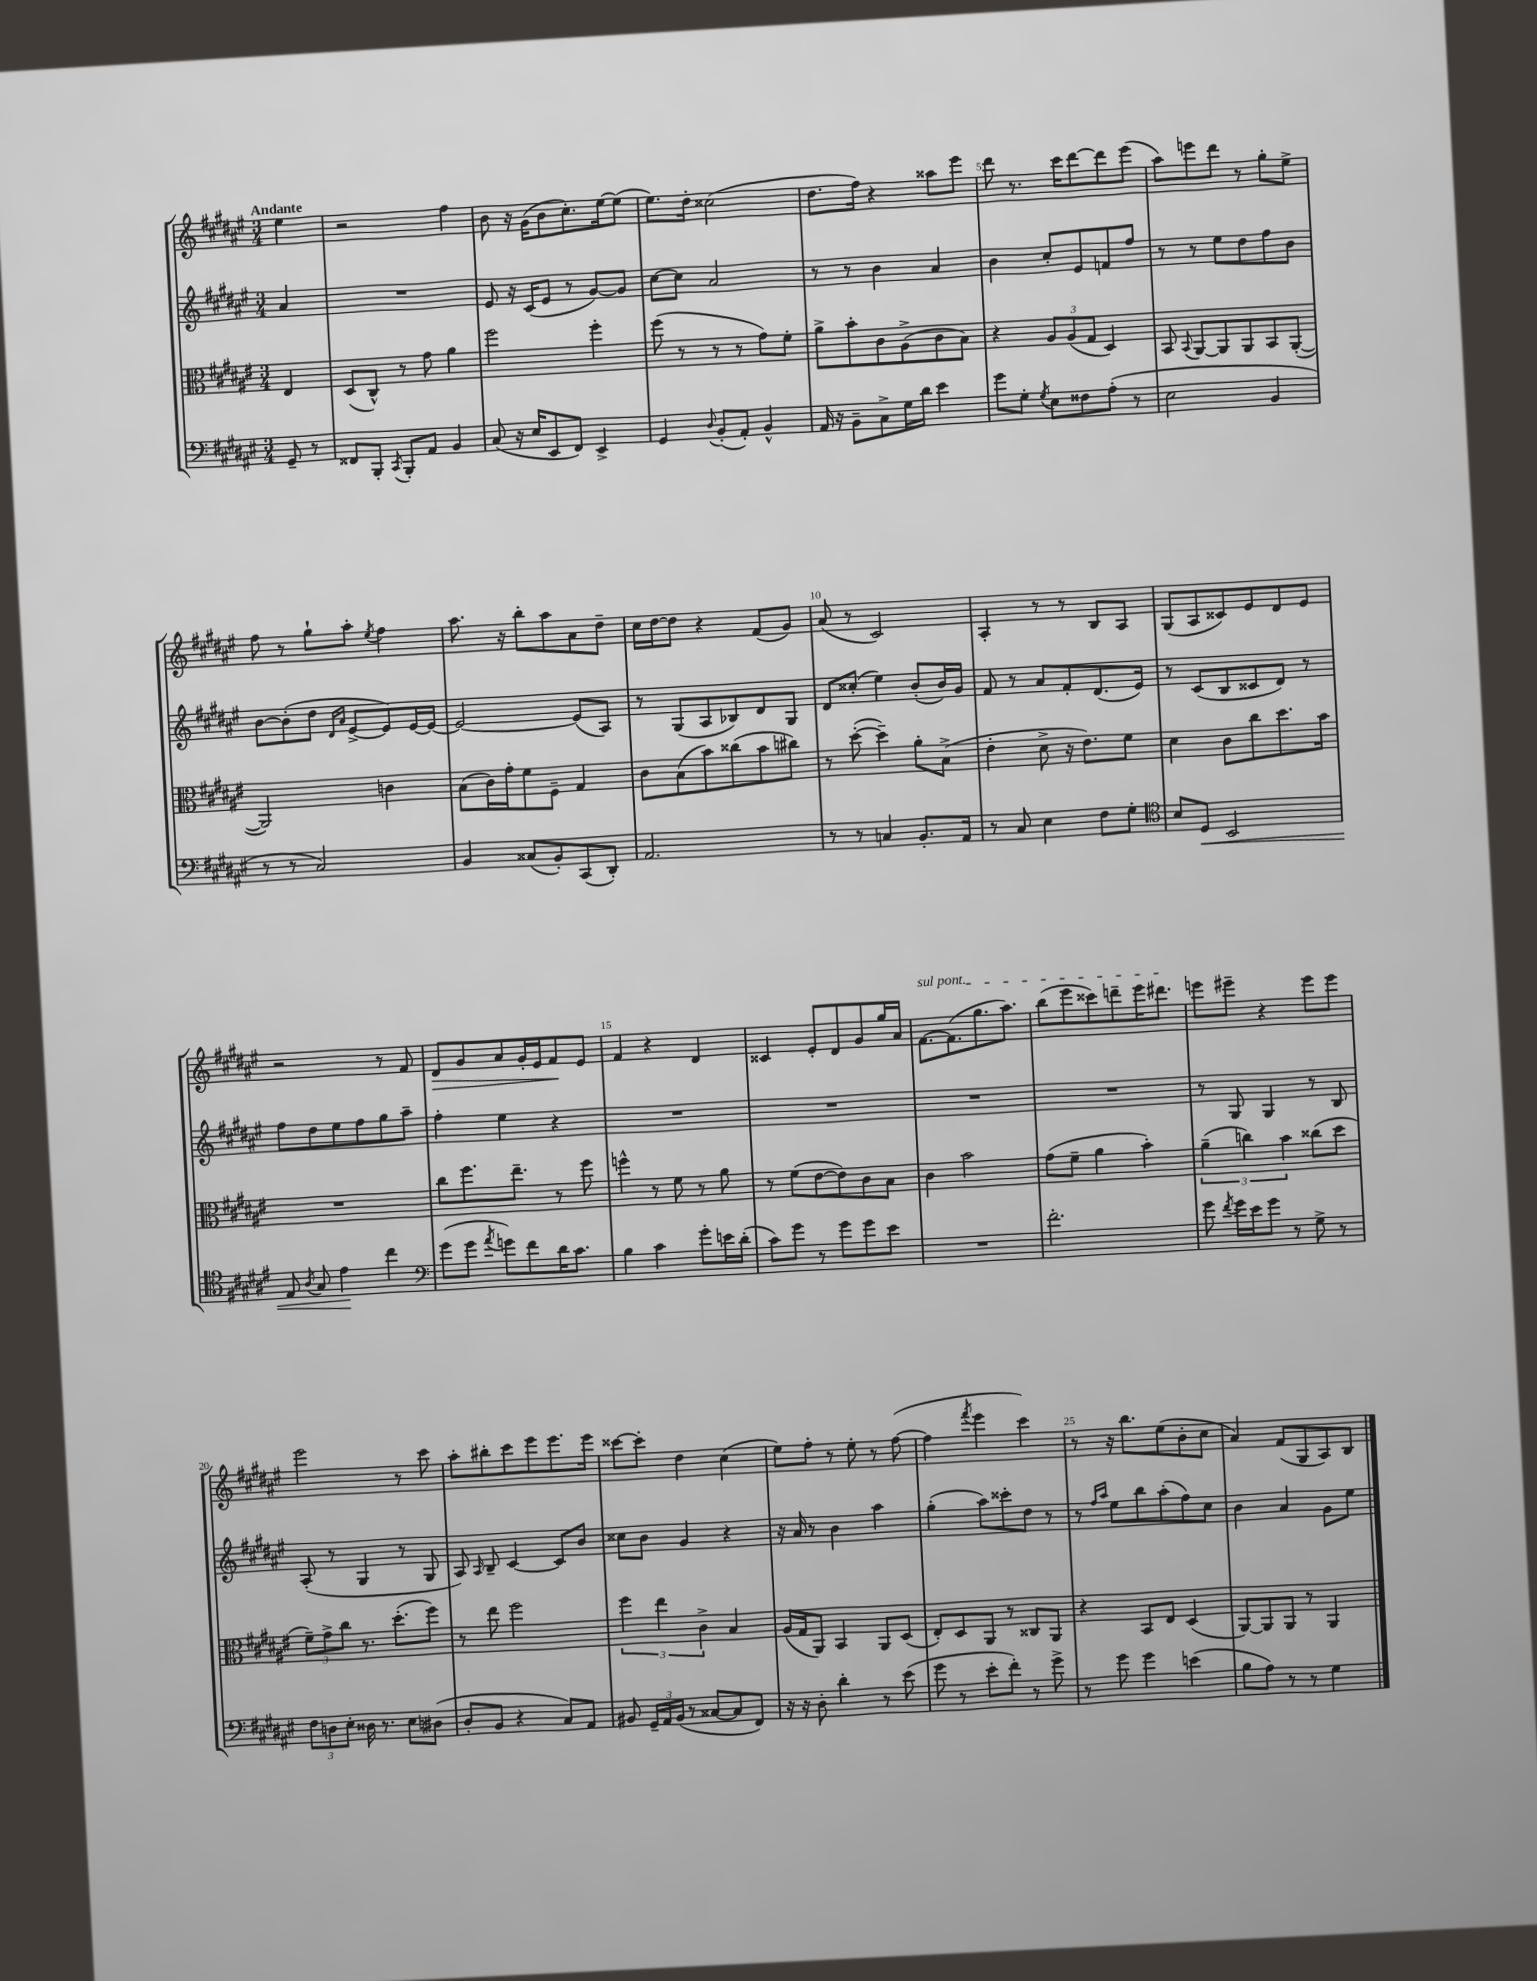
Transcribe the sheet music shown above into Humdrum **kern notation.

**kern	**dynam	**kern	**kern	**kern	**dynam
*part4	*part4	*part3	*part2	*part1	*part1
*staff4	*staff4	*staff3	*staff2	*staff1	*staff1
*clefF4	*	*clefC3	*clefG2	*clefG2	*
*k[f#c#g#d#a#e#]	*	*k[f#c#g#d#a#e#]	*k[f#c#g#d#a#e#]	*k[f#c#g#d#a#e#]	*
*M3/4	*	*M3/4	*M3/4	*M3/4	*
=	=	=	=	=	=
!	!	!	!	!LO:TX:a:B:t=Andante	!
8GG#~/	.	4E#/	4a#/	4ee#\	.
8r	.	.	.	.	.
=1	=1	=1	=1	=1	=1
8FF##X/L	.	(8D#/L	2.r	2r	.
8BBB'/J	.	8C#^^/J)	.	.	.
8qCC#/	.	.	.	.	.
8BBB'/L	.	8r	.	.	.
8AA#/J	.	8g#\	.	.	.
4BB/	.	4a#\	.	4ff#\	.
=2	=2	=2	=2	=2	=2
(8C#/	.	2ff#\	8e#/	8b\	.
16r	.	.	16r	16r	.
16E#/KL	.	.	(16c#/KL	(16g#\KL	.
8EE#/	.	.	8e#/J	8b\	.
8FF#/J)	.	.	8r	8.cc#'\)	.
4EE#^/	.	4ff#'\	[8g#/L)	.	.
.	.	.	.	[16ee#\k	.
.	.	.	8g#/J]	(8ee#\J]	.
=3	=3	=3	=3	=3	=3
4GG#/	.	(8ff#\	[8cc#\L	8.ee#\L)	.
.	.	8r	8cc#\J]	.	.
.	.	.	.	16dd#'\Jk	.
8qqD#/	.	.	.	.	.
(8BB'/L	.	8r	2a#/	(2cc##X\	.
8AA#'/J)	.	8r	.	.	.
4BB^^/	.	8g#\L)	.	.	.
.	.	8f#'\J	.	.	.
=4	=4	=4	=4	=4	=4
16AA#/	.	8a#^\L	8r	8.dd#\L	.
16r	.	.	.	.	.
8BB~\L	.	8b'\	8r	.	.
.	.	.	.	16ff#\Jk)	.
8C#^\	.	8c#\	4b\	4r	.
16G#\L	.	(8A#^\	.	.	.
16d#\JJ	.	.	.	.	.
4e#\	.	8c#\	4a#/	8aa##X\L	.
.	.	8B\J)	.	8eee#\J	.
=5	=5	=5	=5	=5	=5
8g#\L	.	4r	4b\	8ddd#\	.
8G#'\J	.	.	.	8.r	.
8qG#/	.	.	.	.	.
8E#\L	.	12A#/L	8cc#'/L	.	.
.	.	.	.	16ccc#\KL	.
.	.	(12A#/	.	.	.
8F##X\	.	.	8e#/	[8ddd#\	.
.	.	12G#/J	.	.	.
(8A#'\J	.	4D#/)	8fn/	8ddd#\]	.
8r	.	.	8ff#/J	(8eee#\J	.
=6	=6	=6	=6	=6	=6
2E#\	.	8BB/	8r	8aa#\L)	.
.	.	8qqBB/	.	.	.
.	.	[8AA#/L	8r	8eeen\	.
.	.	8AA#/]	8ee#\L	8ddd#\J	.
.	.	8AA#/	8dd#\	8r	.
4BB/	.	8BB/	8ff#\	8gg#'\L	.
.	.	([8AA#'/J	8b\J	8ee#^\J	.
!!LO:LB:g=z
=7	=7	=7	=7	=7	=7
8r	.	2AA#/])	[8b\L	8ff#\	.
8r	.	.	(8b'\]	8r	.
2C#/)	.	.	8dd#\J	8gg#`\L	.
.	.	.	16qqd#/LL	.	.
.	.	.	16qqa#/JJ	.	.
.	.	.	[8e#^/L	8aa#'\J	.
.	.	.	.	8qee#/	.
.	.	4cn\	8e#/])	4ff#\	.
.	.	.	[16e#/L	.	.
.	.	.	16e#/JJ_	.	.
=8	=8	=8	=8	=8	=8
4BB/	.	(8B\L	2e#/_	8.aa#\	.
.	.	16c#\L)	.	.	.
.	.	16g#'\J	.	16r	.
(8C##X/L	.	8f#\	.	8bb'\L	.
8BB'/)	.	8F#~\J	.	8aa#\	.
(8CC#/	.	4G#/	(8e#/L]	8a#\	.
8DD#'/J)	.	.	8A#/J)	8dd#~\J	.
=9	=9	=9	=9	=9	=9
2.AA#/	.	8c#\L	8r	16cc#\LL	.
.	.	.	.	[16dd#\J	.
.	.	(8B\	(8G#/L	8dd#\J]	.
.	.	8b\)	8A#/	4r	.
.	.	(8cc##X\	8B-X/)	.	.
.	.	8b\	8d#/	(8f#/L	.
.	.	8cc#X\J)	8G#/J	8g#/J)	.
=10	=10	=10	=10	=10	=10
8r	.	8r	8d#/L	(8a#/	.
8r	.	([8dd#'\	(8cc##X'/J	8r	.
4Cn/	.	4dd#~\])	4ee#\)	2c#/)	.
8.BB'/L	.	8a#'\L	(8b'/L	.	.
.	.	(8B^\J	16b/L)	.	.
16AA#/Jk	.	.	16g#/JJ	.	.
=11	=11	=11	=11	=11	=11
8r	.	4e#'\	8f#/	4A#'/	.
8C#/	.	.	8r	.	.
4E#\	.	8d#^\	8a#/L	8r	.
.	.	16r	8f#'/	8r	.
.	.	8.e#\L)	.	.	.
8F#\L	.	.	(8.d#/	8B/L	.
8G#'\J	.	8f#\J	.	8A#/J	.
.	.	.	16e#/Jk)	.	.
=12	=12	=12	=12	=12	=12
*clefC4	*	*	*	*	*
8B/L	.	4d#\	8r	(8G#/L	.
!	!LO:HP:b	!	!	!	!
8D#/J	<	.	(8c#/L	8A#/	.
2BB/	.	8c#\L	8B/	8c##X/)	.
.	.	8cc#\	8c##X/	8e#/	.
.	.	8.dd#\	8d#/J)	8d#/	.
.	.	.	8r	8e#/J	.
.	.	16b\Jk	.	.	.
!!LO:LB:g=z
=13	=13	=13	=13	=13	=13
8E#/	.	2.r	8ff#\L	2r	.
8qA#/	.	.	.	.	.
8G#/	.	.	8dd#\	.	.
4e#\	.	.	8ee#\	.	.
.	.	.	8ff#\	.	.
4cc#\	[	.	8gg#\	8r	.
.	.	.	8aa#~\J	8f#/	.
=14	=14	=14	=14	=14	=14
*clefF4	*	*	*	*	*
!	!	!	!	!	!LO:HP:b
(8g#\L	.	8cc#\L	4ff#'\	8d#/L	>
8g#\J	.	8.ff#\	.	8g#/	.
8qa#/	.	.	.	.	.
8gn\L)	.	.	4ee#\	8a#/	.
.	.	8.ee#~\J	.	.	.
8f#\	.	.	.	16g#'/L	.
.	.	.	.	16e#/J	.
16d#\K	.	8r	4r	8f#/	.
8.c#\J	.	.	.	.	.
.	.	8ff#\	.	8e#/J	]
=15	=15	=15	=15	=15	=15
4B\	.	4ffn^^\	2.r	4f#/	.
4c#\	.	8r	.	4r	.
.	.	8f#\	.	.	.
8g#'\L	.	8r	.	4d#/	.
16en\L	.	8a#\	.	.	.
(16d#'\JJ	.	.	.	.	.
=16	=16	=16	=16	=16	=16
8c#\L)	.	8r	2.r	4c##X/	.
8g#\J	.	(8f#\L	.	.	.
8r	.	[8e#\	.	8e#'/L	.
8g#\L	.	8e#\])	.	8d#/	.
8g#\	.	8c#\	.	8g#/	.
8e#\J	.	8B\J	.	16gg#/L	.
.	.	.	.	16a#/JJ	.
=17	=17	=17	=17	=17	=17
!	!	!	!	!LO:TX:a:i:t=sul pont.	!
2.r	.	4c#\	2.r	[8.f#\L	.
.	.	.	.	(8.f#\]	.
.	.	2b\	.	.	.
.	.	.	.	8.gg#\	.
.	.	.	.	8.aa#\J)	.
=18	=18	=18	=18	=18	=18
2.f#'\	.	(8g#\L	2.r	(8bb\L	.
.	.	8f#~\J	.	8eee#\	.
.	.	4a#\	.	8ccc##X\)	.
.	.	.	.	8dddn~\	.
.	.	4b'\)	.	16eee#\K	.
.	.	.	.	8.ddd#X\J	.
=19	=19	=19	=19	=19	=19
8g#\	.	(6a#~\	8r	8eeen\L	.
8qf#/	.	.	.	.	.
16g#\LL	.	.	8G#/	8eee#X~\J	.
.	.	6ccn\)	.	.	.
16e#\J	.	.	.	.	.
8g#\J	.	.	4G#/	4r	.
.	.	6b\	.	.	.
8r	.	.	.	.	.
8G#^\	.	(8cc##X\L	8r	8eee#\L	.
8r	.	8dd#\J	8B/	8eee#\J	.
!!LO:LB:g=z
=20	=20	=20	=20	=20	=20
12F#\L	.	12f#~\L)	(8A#'/	2eee#\	.
12Dn\	.	12g#^\	.	.	.
.	.	.	8r	.	.
12E#'\J	.	12cc#\J	.	.	.
16D##X\	.	8.r	4G#/	.	.
8.r	.	.	.	.	.
.	.	(8.dd#'\L	.	.	.
8E#\L	.	.	8r	8r	.
(8D#X\J	.	8ff#\J)	8G#/	8ccc#\	.
=21	=21	=21	=21	=21	=21
8D#'/L	.	8r	8A#/)	8aa#'\L	.
.	.	.	16qqA#/	.	.
8BB/J	.	8ee#\	8B~/	8bb#X'\	.
4r	.	2ff#\	[4c#/	8ccc#\	.
.	.	.	.	8eee#\	.
8C#/L)	.	.	8c#/L]	8.eee#\	.
8AA#/J	.	.	8b/J	.	.
.	.	.	.	16eee#\Jk	.
=22	=22	=22	=22	=22	=22
8BB#X/	.	6ff#\	8cc##X\L	[8ccc##X\L	.
24GG#~/LL	.	.	8b\J	8ccc##'\J]	.
24AA#/	.	6ee#\	.	.	.
(24BB#/JJ	.	.	.	.	.
8r	.	.	4g#/	4dd#\	.
.	.	6c#^\	.	.	.
[8C##X/L	.	.	.	.	.
8C##/]	.	4B/	4r	(4cc#\	.
8FF#/J)	.	.	.	.	.
=23	=23	=23	=23	=23	=23
16r	.	(16A#/LL	16r	8ee#\L)	.
16r	.	16G#/J	16a#/	.	.
8D#'\	.	8AA#/J)	8r	8ff#'\J	.
4d#'\	.	4BB/	4b\	8r	.
.	.	.	.	8ee#'\	.
8r	.	8AA#/L	4aa#\	8r	.
(8e#\	.	(8D#/J	.	([8ff#\	.
=24	=24	=24	=24	=24	=24
8g#\	.	8E#'/L)	(4gg#'\	4ff#\]	.
8r	.	8D#/	.	.	.
.	.	.	.	8qfff#/	.
8e#'\L	.	8AA#/J	8aa#\L)	4eee#\	.
8f#'\J)	.	8r	8ccc##X'\	.	.
8r	.	8C##X/L	8dd#\J	4ccc#\)	.
8g#^\	.	8AA#/J	8r	.	.
=25	=25	=25	=25	=25	=25
8r	.	4r	8r	8r	.
.	.	.	16qqff#/LL	.	.
.	.	.	16qqaa#/JJ	.	.
8g#\	.	.	8ee#\L	16r	.
.	.	.	.	8.bb\L	.
4g#\	.	8BB/L	8bb\	.	.
.	.	8E#/J	(8aa#'\	(8ee#\	.
(4en\	.	(4D#/	8ff#\)	8b'\	.
.	.	.	8cc#\J	8cc#\J	.
=26	=26	=26	=26	=26	=26
8B\L	.	[8AA#/L)	4b\	4a#/)	.
8A#\J)	.	8AA#/]	.	.	.
8r	.	8AA#/J	4a#/	(8f#/L	.
8r	.	8r	.	8G#/	.
4G#\	.	4AA#/	8g#\L	8A#/)	.
.	.	.	8ee#\J	8B/J	.
==	==	==	==	==	==
*-	*-	*-	*-	*-	*-
